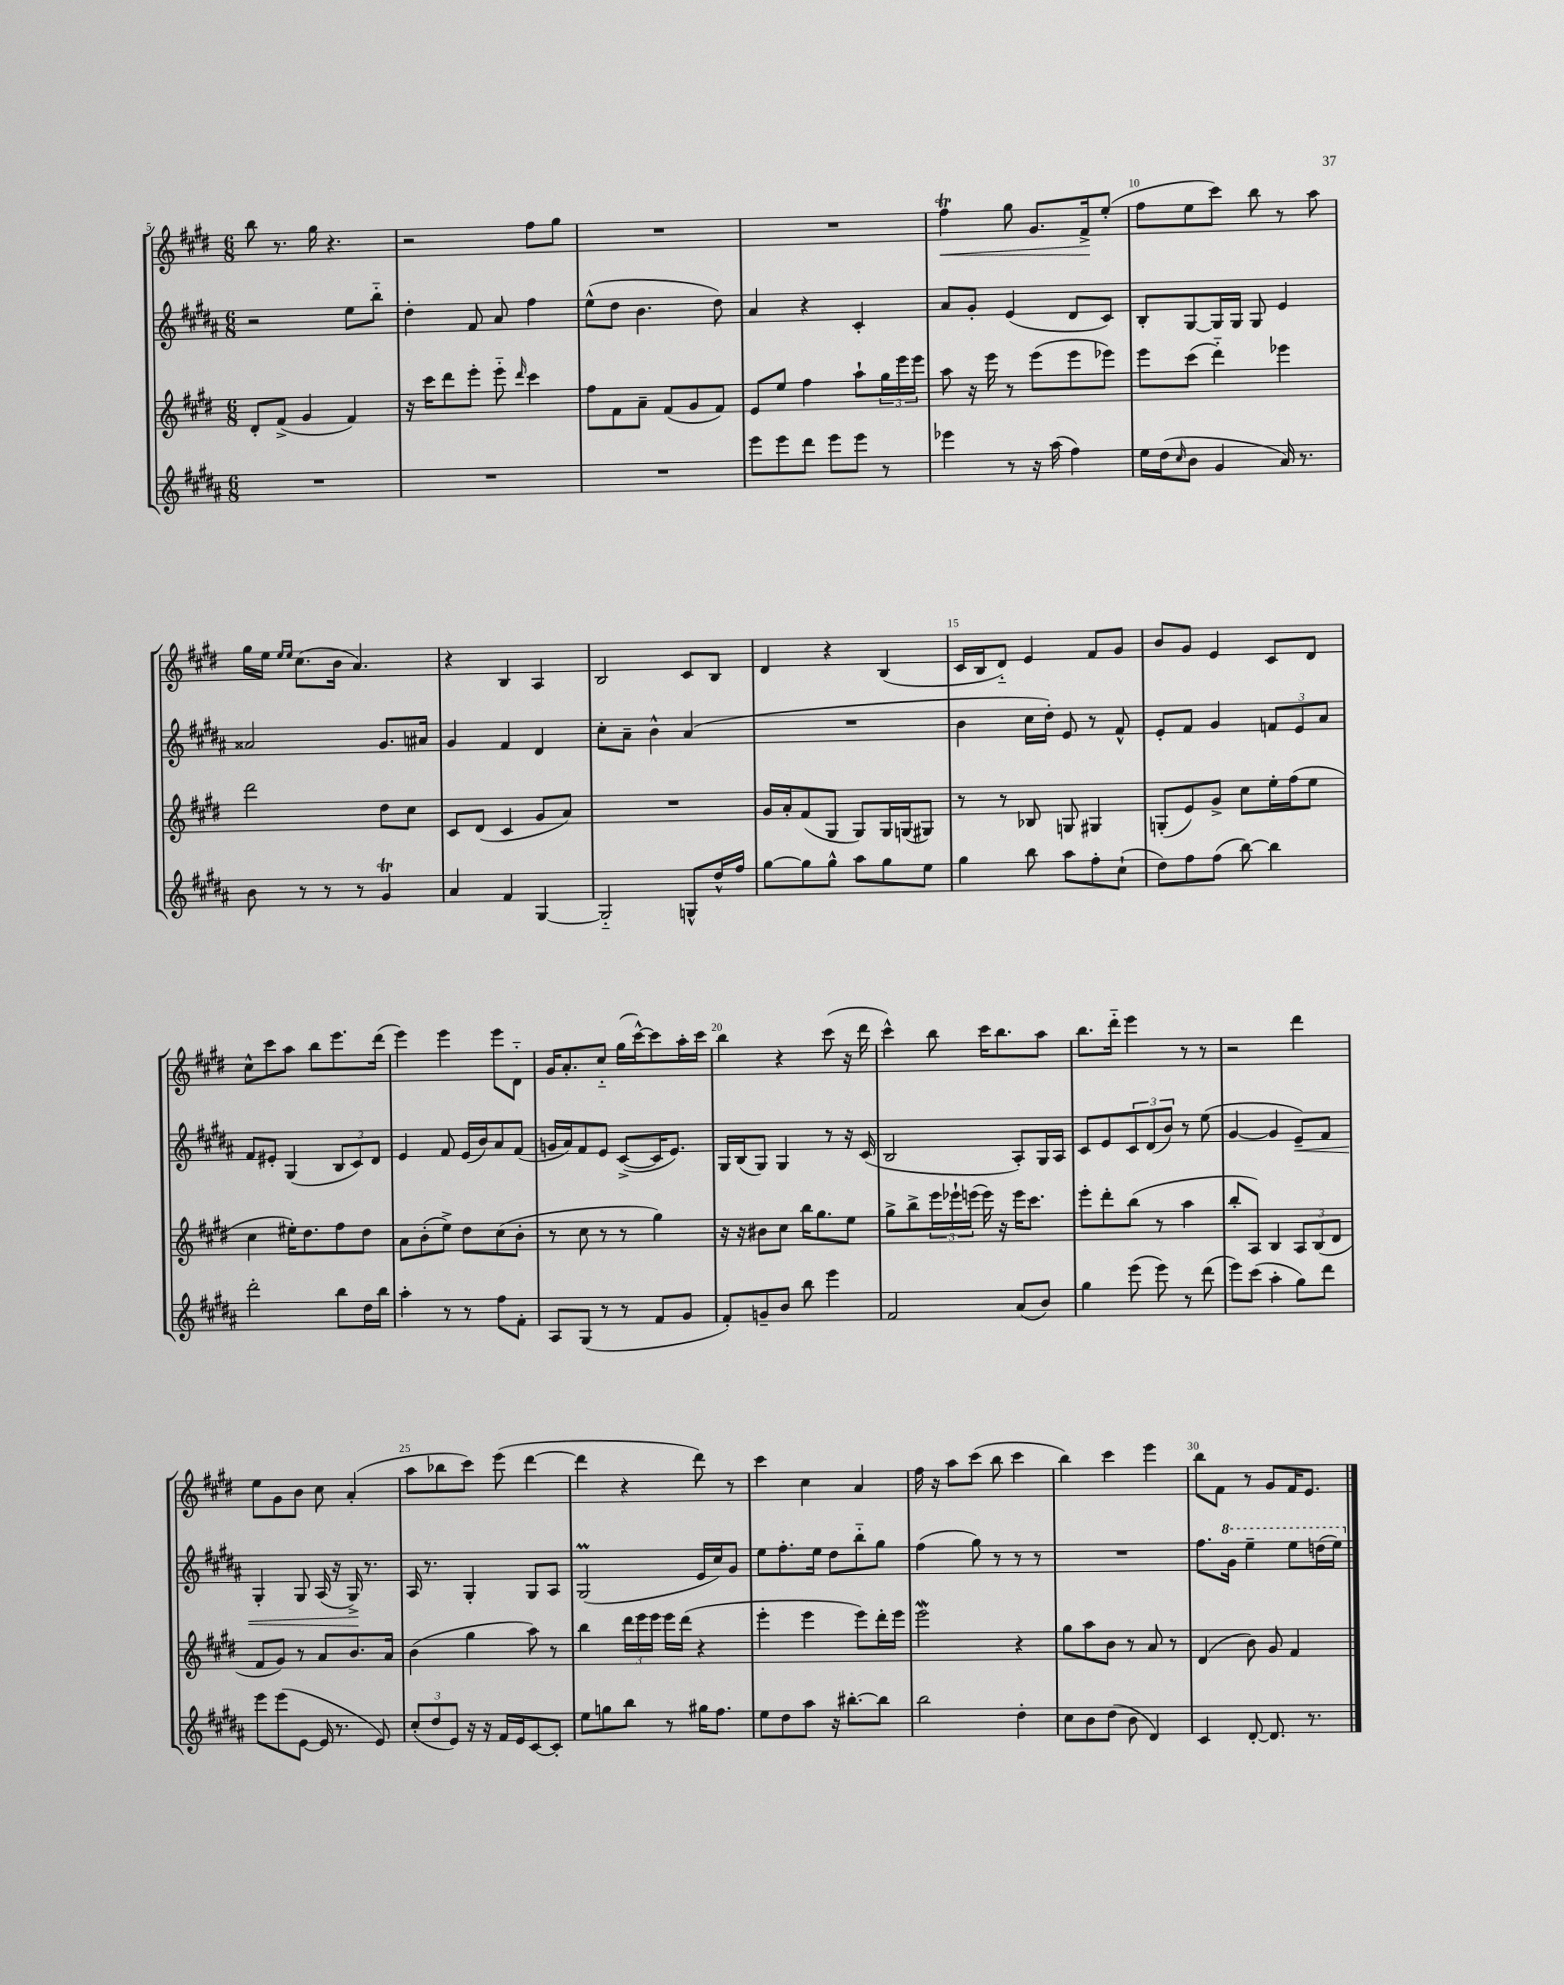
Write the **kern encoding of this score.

**kern	**kern	**kern	**kern
*staff4	*staff3	*staff2	*staff1
*clefG2	*clefG2	*clefG2	*clefG2
*k[f#c#g#d#a#]	*k[f#c#g#d#]	*k[f#c#g#d#a#]	*k[f#c#g#d#]
*M6/8	*M6/8	*M6/8	*M6/8
2.r	8d#'	2r	8bb
.	(8f#^	.	8.r
.	4g#	.	.
.	.	.	16gg#
.	.	.	4.r
.	4f#)	8ee	.
.	.	8bb'~	.
=	=	=	=
2.r	16r	4dd#'	2r
.	16ccc#	.	.
.	8ddd#	.	.
.	8eee'	8f#	.
.	8eee'~	8a#	.
.	16qqddd#	.	.
.	4ccc#	4ff#	8ff#
.	.	.	8gg#
=	=	=	=
2.r	8ff#	(8ee^^	2.r
.	8f#	8dd#	.
.	8a~	4.b	.
.	(8f#	.	.
.	8g#	.	.
.	8f#)	8dd#)	.
=	=	=	=
8eee	8e	4a#	2.r
8eee	8ee	.	.
8ddd#	4ff#	4r	.
8eee	.	.	.
8eee	8aa`	4c#'	.
8r	24gg#	.	.
.	24eee	.	.
.	24eee	.	.
=	=	=	=
4eee-	8aa	8a#	4ff#
.	16r	8g#'	.
.	16eee	.	.
8r	8r	(4e	8gg#
16r	(8eee	.	8.g#
(16aa#	.	.	.
4ff#)	8eee	8d#	.
.	.	.	16f#^
.	8eee-)	8c#)	(8ee'
=	=	=	=
16ee	8eee	8B'	8ff#
(16dd#	.	.	.
16qqcc#	.	.	.
8b	(8ccc#	[8G#	8ee
4g#	4ddd#'~)	16G#]	8ccc#)
.	.	16G#	.
.	.	8G#	8bb
16a#)	4eee-	4e	8r
8.r	.	.	.
.	.	.	8aa
=	=	=	=
8b	2ddd#	2a##	16gg#
.	.	.	16ee
.	.	.	16qqee
.	.	.	16qqee
8r	.	.	(8.cc#
8r	.	.	.
.	.	.	16b
8r	.	.	4.a)
4g#	8dd#	8.g#	.
.	8cc#	.	.
.	.	16a#	.
=	=	=	=
4a#	8c#	4g#	4r
.	(8d#	.	.
4f#	4c#	4f#	4B
[4G#	8g#	4d#	4A
.	8a)	.	.
=	=	=	=
2G#'~]	2.r	8cc#'	2B
.	.	8a#~	.
.	.	4b^^	.
8G^^	.	(4a#	8c#
16dd#^^	.	.	8B
16ff#	.	.	.
=	=	=	=
[8gg#	16g#	2.r	4d#
.	16a'	.	.
8gg#]	(8f#	.	.
8gg#^^	8G#	.	4r
8aa#	8G#)	.	.
8gg#	16G#	.	(4B
.	(16G	.	.
8ee	8G#)	.	.
=	=	=	=
4gg#	8r	4b	16c#
.	.	.	16B
.	8r	.	8d#'~)
8bb	8B-	16cc#	4e
.	.	16dd#')	.
8aa#	8G	8e	.
8ff#'	4G#	8r	8f#
(8cc#`	.	8f#^^	8g#
=	=	=	=
8dd#)	(8G'	8e'	8b
8ff#	8e)	8f#	8g#
(8ff#	8g#^	4g#	4e
[8bb)	8cc#	.	.
4bb]	16ee'	12f	8c#
.	(16ff#	.	.
.	.	12e	.
.	8ee	.	8d#
.	.	12a#	.
=	=	=	=
2ddd#'	4cc#	8f#	8cc#^^
.	.	8e#'	8ccc#
.	16ee#')	(4G#	8aa
.	8.dd#	.	.
.	.	.	8bb
8bb	8ff#	12B	8.eee
.	.	12c#)	.
16dd#	8dd#	.	.
.	.	12d#	.
16bb	.	.	(16ddd#
=	=	=	=
4aa#'	8a	4e	4eee)
.	(8b'	.	.
8r	8ee^)	8f#	4eee
8r	8dd#	(16e	.
.	.	16b)	.
8ff#	(8cc#	8a#	8eee
8f#'	8b'	(8f#	8d#'~
=	=	=	=
8A#	8r	16g	16g#
.	.	16a#)	8.a'
(8G#	8cc#	8f#	.
8r	8r	8e	8cc#'~
8r	8r	([8c#^	(16gg#
.	.	.	[16ccc#^^)
8f#	4gg#)	16c#]	8ccc#]
.	.	8.e)	.
8g#	.	.	16aa'
.	.	.	16ccc#
=	=	=	=
8f#')	16r	16G#	4bb
.	16r	(16B	.
8g~	8b#	8G#)	.
8b	8cc#	4G#	4r
8bb	16bb	.	.
.	8.gg#	.	.
4eee	.	8r	(8ccc#
.	8ee	16r	16r
.	.	(16c#	16ddd#
=	=	=	=
2f#	8gg#^	2B	4ccc#^^)
.	8bb^	.	.
.	24eee	.	8bb
.	24eee-`	.	.
.	(24eee	.	.
.	16eee)	.	16ccc#
.	16r	.	8.bb
(8a#	16eee	8A#')	.
.	8.ccc#	.	.
8b)	.	16G#	8aa
.	.	16A#	.
=	=	=	=
4gg#	8eee'	8c#	8.bb
.	8ddd#'	8e	.
.	.	.	16ddd#'~
(8eee	(8bb	12c#	4eee
.	.	(12d#	.
8eee)	8r	.	.
.	.	12b)	.
8r	4aa	8r	8r
(8ddd#	.	(8ee	8r
=	=	=	=
8eee)	8bb'	[4g#	2r
(8ccc#	8A)	.	.
4aa#'	4B	4g#]	.
8gg#)	12A	8e~)	4ddd#
.	(12B	.	.
8ddd#	.	8f#	.
.	12d#	.	.
=	=	=	=
8eee	8f#	4G#'	8ee
(8eee	8g#)	.	8g#
[8e	8r	8G#	8b
16e]	8a	(16A#	8cc#
8.r	.	16r	.
.	8.b	16G#^)	(4a'
.	.	8.r	.
8e)	.	.	.
.	16a	.	.
=	=	=	=
(12cc#'	(4b	16A#	8aa
.	.	8.r	.
12dd#	.	.	.
.	.	.	8bb-
12e)	.	.	.
16r	4gg#	4G#'	8ccc#)
16r	.	.	.
16f#	.	.	(8eee
16e	.	.	.
[8c#	8aa)	8G#	[4ddd#
8c#']	8r	8A#	.
=	=	=	=
8ee	4bb	(2G#	4ddd#]
8gg	.	.	.
8bb	24ddd#	.	4r
.	24eee	.	.
.	24eee	.	.
8r	16eee	.	.
.	(16ddd#	.	.
16gg#	4r	16e	8ddd#)
8.ff#	.	16cc#)	.
.	.	8g#	8r
=	=	=	=
8ee	4eee'	8ee	4ccc#
8dd#	.	8.ff#'	.
8aa#	4eee	.	4cc#
.	.	16ee	.
16r	.	8dd#	.
[8.bb#'	.	.	.
.	8eee)	8bb'~	4a
8bb#]	16ddd#'	8gg#	.
.	16eee	.	.
=	=	=	=
2bb	2eee	(4ff#	16ff#
.	.	.	16r
.	.	.	8aa
.	.	8gg#)	(8ccc#
.	.	8r	8bb
4dd#'	4r	8r	4ccc#
.	.	8r	.
=	=	=	=
8cc#	8gg#	2.r	4bb)
8b	8aa	.	.
(8dd#	8b	.	4ccc#
8b	8r	.	.
4d#)	8a	.	4eee
.	8r	.	.
=	=	=	=
4c#	(4d#	8.ff#	8bb
.	.	.	8f#
.	.	16gg#	.
[8d#'	8b)	4eee~	8r
8.d#]	8g#	.	8g#
.	4f#	8eee	16f#
8.r	.	.	8.e
.	.	(16ddd	.
.	.	16eee)	.
==	==	==	==
*-	*-	*-	*-
